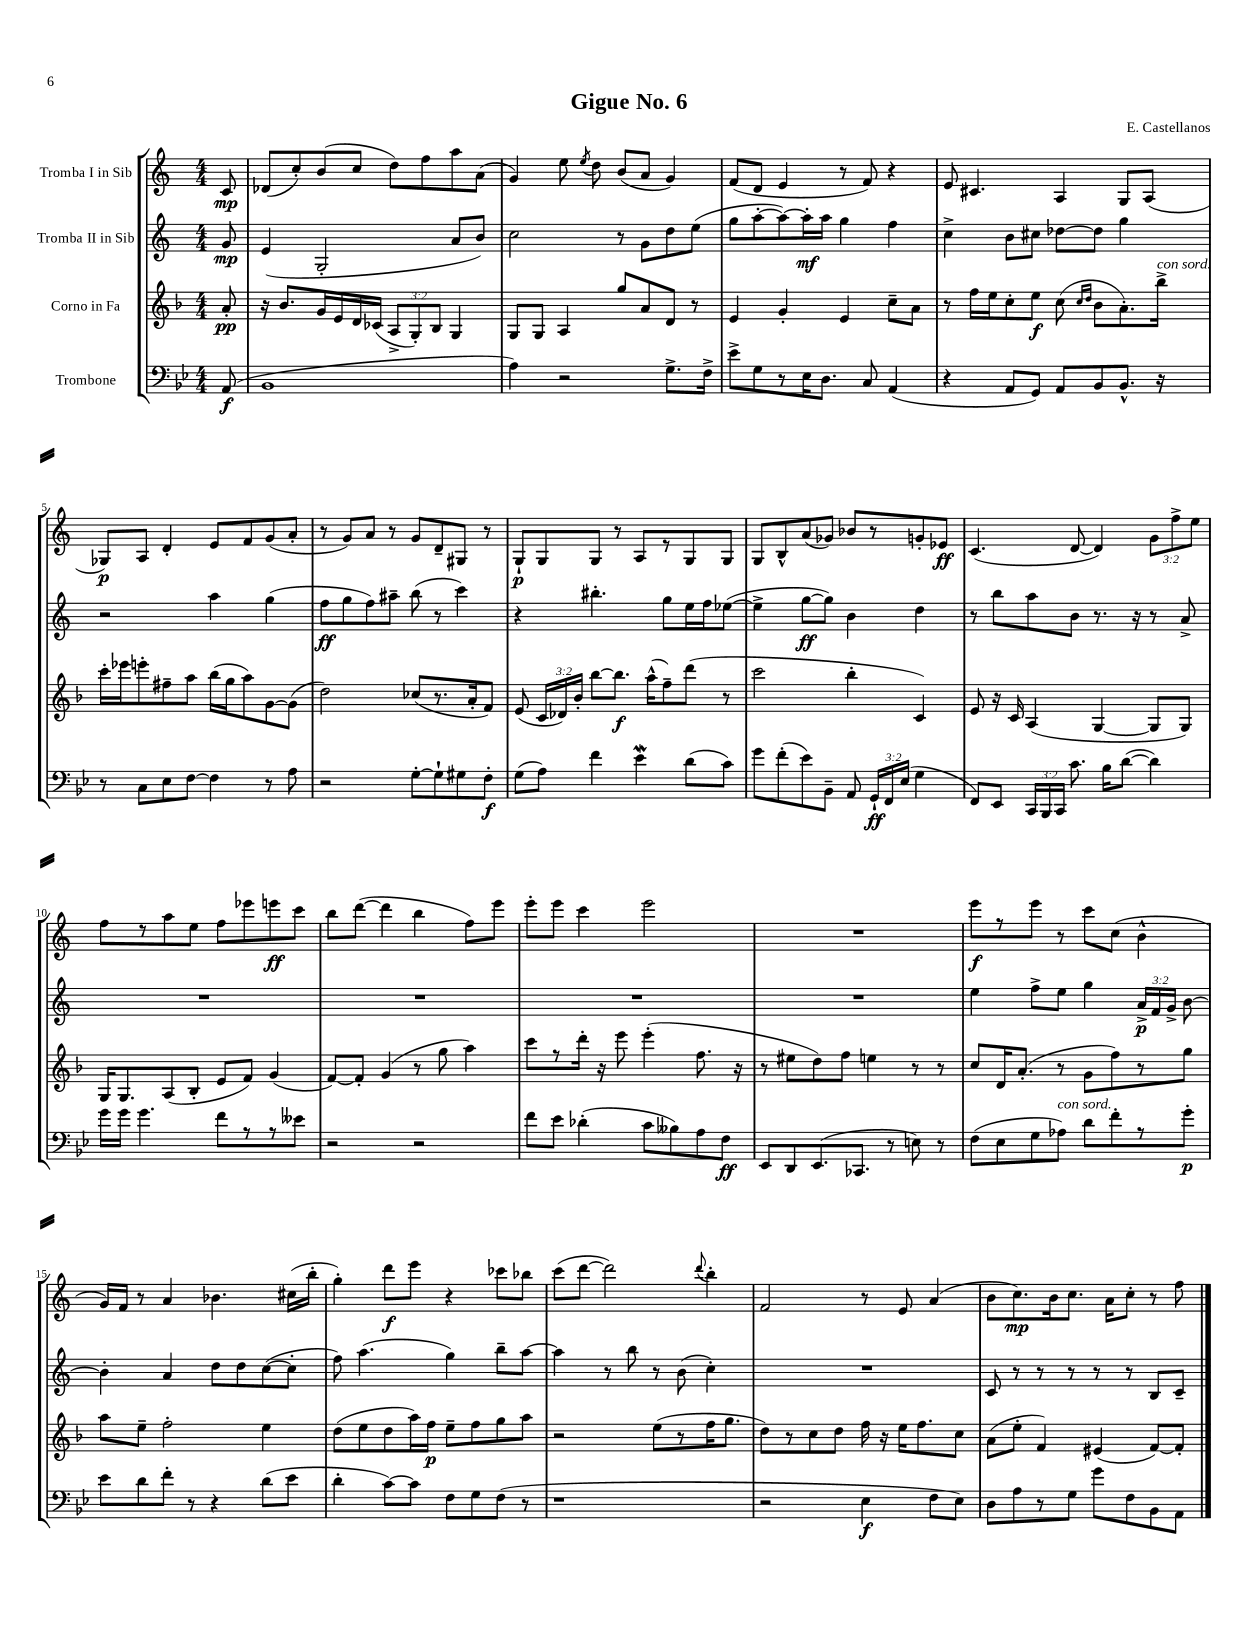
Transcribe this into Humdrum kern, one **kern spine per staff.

**kern	**dynam	**kern	**dynam	**kern	**dynam	**kern	**dynam
*part4	*part4	*part3	*part3	*part2	*part2	*part1	*part1
*staff4	*staff4	*staff3	*staff3	*staff2	*staff2	*staff1	*staff1
*I"Trombone	*	*I"Corno in Fa	*	*I"Tromba II in Sib	*	*I"Tromba I in Sib	*
*clefF4	*	*clefG2	*	*clefG2	*	*clefG2	*
*k[b-e-]	*	*k[b-]	*	*k[]	*	*k[]	*
*M4/4	*	*M4/4	*	*M4/4	*	*M4/4	*
=	=	=	=	=	=	=	=
(8AA/	f	8a'/	pp	8g/	mp	8c/	mp
=1	=1	=1	=1	=1	=1	=1	=1
1BB-	.	16r	.	(4e/	.	(8d-X/L	.
.	.	8.b-/L	.	.	.	.	.
.	.	.	.	.	.	8cc'/)	.
.	.	16g/L	.	2G'/	.	(8b/	.
.	.	16e/	.	.	.	.	.
.	.	16d/	.	.	.	8cc/J	.
.	.	(16c-X/JJ	.	.	.	.	.
.	.	12A^/L	.	.	.	8dd\L)	.
.	.	12G'/)	.	.	.	.	.
.	.	.	.	.	.	8ff\	.
.	.	12B-/J	.	.	.	.	.
.	.	4G/	.	8a/L	.	8aa\	.
.	.	.	.	8b/J)	.	(8a\J	.
=2	=2	=2	=2	=2	=2	=2	=2
4A\)	.	8G/L	.	2cc\	.	4g/)	.
.	.	8G/J	.	.	.	.	.
2r	.	4A/	.	.	.	8ee\	.
.	.	.	.	.	.	8qee/	.
.	.	.	.	.	.	8dd\	.
.	.	8gg/L	.	8r	.	(8b/L	.
.	.	8a/	.	8g\L	.	8a/J	.
8.G^\L	.	8d/J	.	8dd\	.	4g/)	.
.	.	8r	.	(8ee\J	.	.	.
16F^\Jk	.	.	.	.	.	.	.
=3	=3	=3	=3	=3	=3	=3	=3
8e-^\L	.	4e/	.	8gg\L	.	(8f/L	.
8G\	.	.	.	[8aa'\	.	8d/J	.
8r	.	4g'/	.	8aa\_)	.	4e/	.
16E-\K	.	.	.	16aa'\L]	mf	.	.
8.D\J	.	.	.	16aa\JJ	.	.	.
.	.	4e/	.	4gg\	.	8r	.
8C/	.	.	.	.	.	8f/)	.
(4AA/	.	8cc~\L	.	4ff\	.	4r	.
.	.	8a\J	.	.	.	.	.
=4	=4	=4	=4	=4	=4	=4	=4
4r	.	8r	.	4cc^\	.	8e/	.
.	.	16ff\LL	.	.	.	4.c#X/	.
.	.	16ee\J	.	.	.	.	.
8AA/L	.	8cc'\	.	8b\L	.	.	.
8GG/J)	.	8ee\J	f	8cc#X\J	.	.	.
8AA/L	.	(8cc\	.	[8dd-X\L	.	4A/	.
.	.	16qqcc/LL	.	.	.	.	.
.	.	16qqdd/JJ	.	.	.	.	.
8BB-/	.	8b-\L	.	8dd-\J]	.	.	.
8.BB-^^/J	.	8.a'\)	.	4gg\	.	8G/L	.
.	.	.	.	.	.	(8A/J	.
!	!	!LO:TX:a:i:t=con sord.	!	!	!	!	!
16r	.	16bb-^\Jk	.	.	.	.	.
!!LO:LB:g=z
=5	=5	=5	=5	=5	=5	=5	=5
8r	.	16ccc'\LL	.	2r	.	8G-X/L)	p
.	.	16eee-X\J	.	.	.	.	.
8C\L	.	8eeen'\	.	.	.	8A/J	.
8E-\	.	8ff#X~\	.	.	.	4d'/	.
[8F\J	.	8aa\J	.	.	.	.	.
4F\]	.	(16bb-\LL	.	4aa\	.	8e/L	.
.	.	16gg\J	.	.	.	.	.
.	.	8aa\)	.	.	.	8f/	.
8r	.	[8g\	.	(4gg\	.	(8g/	.
8A\	.	(8g\J]	.	.	.	8a'/J	.
=6	=6	=6	=6	=6	=6	=6	=6
2r	.	2dd\)	.	8ff\L	ff	8r	.
.	.	.	.	8gg\	.	8g/L)	.
.	.	.	.	8ff\)	.	8a/J	.
.	.	.	.	8aa#X~\J	.	8r	.
[8G'\L	.	(8cc-X/L	.	(8bb\	.	8g/L	.
8G`\]	.	8.r	.	8r	.	8d~/	.
8G#X\	.	.	.	4ccc\)	.	8G#X/J	.
.	.	16a'/k	.	.	.	.	.
8F'\J	f	8f/J)	.	.	.	8r	.
=7	=7	=7	=7	=7	=7	=7	=7
(8G\L	.	(8e/	.	4r	.	8G`/L	p
8A\J)	.	24c/LL	.	.	.	8G/	.
.	.	24d-X/)	.	.	.	.	.
.	.	24b-'/JJ	.	.	.	.	.
4f\	.	[8bb-\L	.	4.bb#X'\	.	8G/J	.
.	.	8.bb-\J]	f	.	.	8r	.
4e-w\	.	.	.	.	.	8A/L	.
.	.	(16aa^^\KL	.	.	.	.	.
.	.	8ff~\)	.	8gg\L	.	8r	.
(8d\L	.	(8ddd\J	.	16ee\L	.	8G/	.
.	.	.	.	16ff\J	.	.	.
8c\J)	.	8r	.	([8ee-X\J	.	8G/J	.
=8	=8	=8	=8	=8	=8	=8	=8
8g\L	.	2ccc\	.	4ee-^\]	.	8G/L	.
(8f'\	.	.	.	.	.	8B^^/	.
8e-\)	.	.	.	[8gg\L	ff	(8a/	.
8BB-~\J	.	.	.	8gg\J])	.	8g-X/J)	.
8AA/	.	4bb-'\	.	4b\	.	8b-X/L	.
24GG`/LL	ff	.	.	.	.	8r	.
24FF/	.	.	.	.	.	.	.
(24E-/JJ	.	.	.	.	.	.	.
4G\	.	4c/)	.	4dd\	.	8gn'/	.
.	.	.	.	.	.	8e-X/J	ff
=9	=9	=9	=9	=9	=9	=9	=9
8FF/L)	.	8e/	.	8r	.	(4.c/	.
8EE-/J	.	16r	.	8bb\L	.	.	.
.	.	16c/	.	.	.	.	.
24CC/LL	.	(4A/	.	8aa\	.	.	.
24BBB-/	.	.	.	.	.	.	.
24CC/JJ	.	.	.	.	.	.	.
8.c\	.	.	.	8b\J	.	[8d/	.
.	.	[4G/	.	8.r	.	4d/])	.
16B-\KL	.	.	.	.	.	.	.
([8d\J	.	.	.	.	.	.	.
.	.	.	.	16r	.	.	.
4d\])	.	8G/L]	.	8r	.	12g\L	.
.	.	.	.	.	.	12ff^\	.
.	.	8G/J)	.	8a^/	.	.	.
.	.	.	.	.	.	12ee\J	.
!!LO:LB:g=z
=10	=10	=10	=10	=10	=10	=10	=10
16g\LL	.	16G/KL	.	1r	.	8ff\L	.
16g\JJ	.	8.G/	.	.	.	.	.
4.g\	.	.	.	.	.	8r	.
.	.	(8A/	.	.	.	8aa\	.
.	.	8B-'/J	.	.	.	8ee\J	.
8f\L	.	8e/L	.	.	.	8ff\L	.
8r	.	8f/J)	.	.	.	8eee-X\	.
8r	.	(4g/	.	.	.	8eeen\	ff
8e--X\J	.	.	.	.	.	8ccc\J	.
=11	=11	=11	=11	=11	=11	=11	=11
2r	.	[8f/L)	.	1r	.	8bb\L	.
.	.	8f'/J]	.	.	.	([8ddd\J	.
.	.	(4g/	.	.	.	4ddd\]	.
2r	.	8r	.	.	.	4bb\	.
.	.	8gg\	.	.	.	.	.
.	.	4aa\)	.	.	.	8ff\L)	.
.	.	.	.	.	.	8eee\J	.
=12	=12	=12	=12	=12	=12	=12	=12
8f\L	.	8ccc\L	.	1r	.	8eee'\L	.
8e-\J	.	8r	.	.	.	8eee\J	.
(4d-X'\	.	16ddd'\Jk	.	.	.	4ccc\	.
.	.	16r	.	.	.	.	.
.	.	8eee\	.	.	.	.	.
8c\L	.	(4eee'\	.	.	.	2eee\	.
8B--X\)	.	.	.	.	.	.	.
8A\	.	8.ff\	.	.	.	.	.
8F\J	ff	.	.	.	.	.	.
.	.	16r	.	.	.	.	.
=13	=13	=13	=13	=13	=13	=13	=13
8EE-/L	.	8r	.	1r	.	1r	.
8DD/	.	8ee#X\L	.	.	.	.	.
(8.EE-/	.	8dd\)	.	.	.	.	.
.	.	8ff\J	.	.	.	.	.
8.CC-X/J	.	.	.	.	.	.	.
.	.	4een\	.	.	.	.	.
8r	.	.	.	.	.	.	.
8En\)	.	8r	.	.	.	.	.
8r	.	8r	.	.	.	.	.
=14	=14	=14	=14	=14	=14	=14	=14
(8F\L	.	8cc/L	.	4ee\	.	8eee\L	f
8E-\	.	16d/K	.	.	.	8r	.
.	.	(8.a'/J	.	.	.	.	.
8G\	.	.	.	8ff^\L	.	8eee\J	.
!LO:TX:a:i:t=con sord.	!	!	!	!	!	!	!
8A-X\J)	.	8r	.	8ee\J	.	8r	.
8d\L	.	8g\L	.	4gg\	.	8ccc\L	.
8f'\	.	8ff\)	.	.	.	(8cc\J	.
8r	.	8r	.	24a^/LL	p	4b^^\	.
.	.	.	.	24f/	.	.	.
.	.	.	.	24g^/JJ	.	.	.
8g'\J	p	8gg\J	.	[8b\	.	.	.
!!LO:LB:g=z
=15	=15	=15	=15	=15	=15	=15	=15
8e-\L	.	8aa\L	.	4b'\]	.	16g/LL)	.
.	.	.	.	.	.	16f/JJ	.
8d\	.	8ee~\J	.	.	.	8r	.
8f'\J	.	2ff'\	.	4a/	.	4a/	.
8r	.	.	.	.	.	.	.
4r	.	.	.	8dd\L	.	4.b-X\	.
.	.	.	.	8dd\	.	.	.
(8d\L	.	4ee\	.	([8cc\	.	.	.
8e-\J	.	.	.	8cc'\J]	.	(16cc#X\LL	.
.	.	.	.	.	.	16bb'\JJ	.
=16	=16	=16	=16	=16	=16	=16	=16
4d'\	.	(8dd\L	.	8ff\)	.	4gg'\)	.
.	.	8ee\	.	(4.aa\	.	.	.
[8c\L)	.	8dd\	.	.	.	8ddd\L	f
8c\J]	.	16aa\L)	.	.	.	8eee\J	.
.	.	16ff\JJ	p	.	.	.	.
8F\L	.	8ee~\L	.	4gg\)	.	4r	.
8G\	.	8ff\	.	.	.	.	.
(8F\J	.	8gg\	.	8bb~\L	.	8ccc-X\L	.
8r	.	8aa\J	.	[8aa\J	.	8bb-X\J	.
=17	=17	=17	=17	=17	=17	=17	=17
1r	.	2r	.	4aa\]	.	(8ccc\L	.
.	.	.	.	.	.	[8ddd\J	.
.	.	.	.	8r	.	2ddd\])	.
.	.	.	.	8bb\	.	.	.
.	.	(8ee\L	.	8r	.	.	.
.	.	8r	.	(8b\	.	.	.
.	.	.	.	.	.	8qqddd/	.
.	.	16ff\K	.	4cc'\)	.	4bb'\	.
.	.	8.gg\J	.	.	.	.	.
=18	=18	=18	=18	=18	=18	=18	=18
2r	.	8dd\L)	.	1r	.	2f/	.
.	.	8r	.	.	.	.	.
.	.	8cc\	.	.	.	.	.
.	.	8dd\J	.	.	.	.	.
4E-\	f	16ff\	.	.	.	8r	.
.	.	16r	.	.	.	.	.
.	.	16ee\KL	.	.	.	8e/	.
.	.	8.ff\	.	.	.	.	.
8F\L	.	.	.	.	.	(4a/	.
8E-\J)	.	8cc\J	.	.	.	.	.
=19	=19	=19	=19	=19	=19	=19	=19
8D\L	.	(8a\L	.	8c/	.	8b\L	.
8A\	.	8ee'\J	.	8r	.	8.cc\)	mp
8r	.	4f/)	.	8r	.	.	.
.	.	.	.	.	.	16b\k	.
8G\J	.	.	.	8r	.	8.cc\J	.
8g\L	.	(4e#X/	.	8r	.	.	.
.	.	.	.	.	.	16a\KL	.
8F\	.	.	.	8r	.	8cc'\J	.
8BB-\	.	[8f/L)	.	8B/L	.	8r	.
8AA\J	.	8f'/J]	.	8c~/J	.	8ff\	.
==	==	==	==	==	==	==	==
*-	*-	*-	*-	*-	*-	*-	*-
